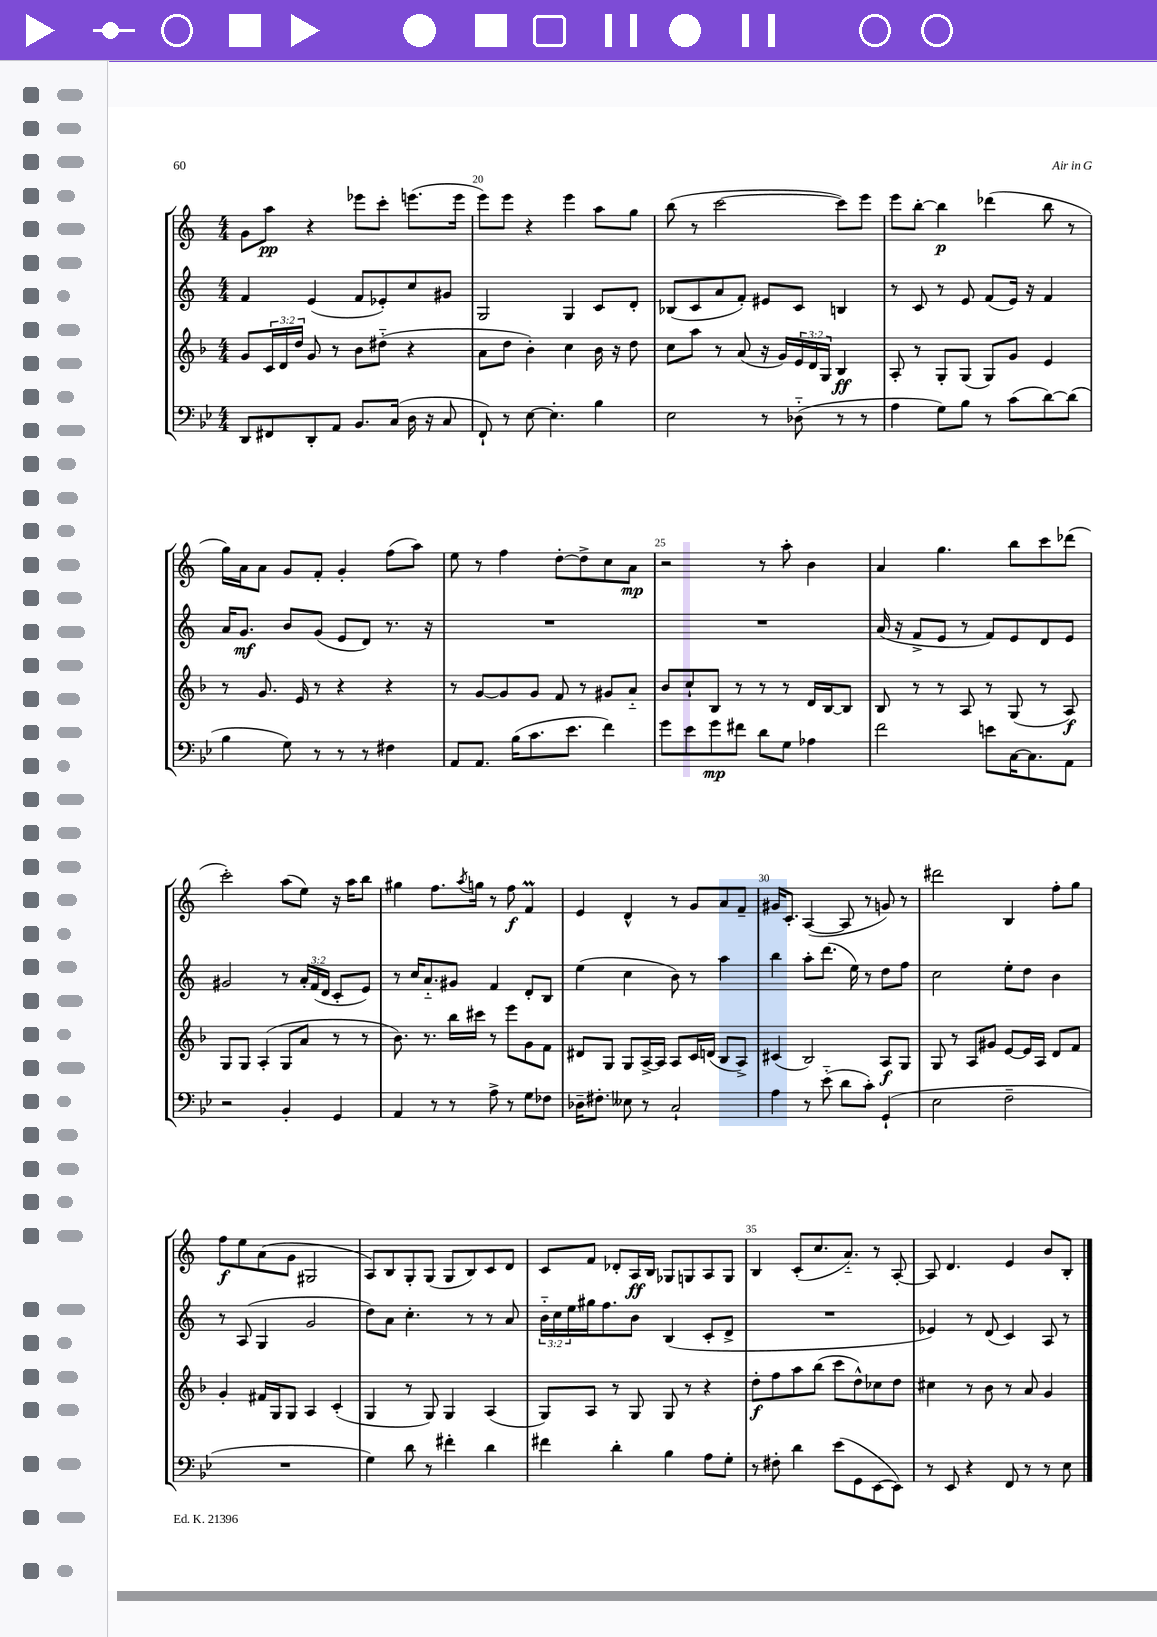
<<
\new StaffGroup <<
\new Staff = "s0" {
    \clef treble \key c \major \numericTimeSignature \time 4/4
    g'8 a''8\pp r4 ees'''8 c'''8-. e'''8.( e'''16 |
    e'''8) e'''8 r4 e'''4 a''8 g''8 |
    b''8( r8 c'''2~ c'''8) e'''8 |
    e'''8 b''8~-. b''4\p des'''4( b''8 r8 |
    g''16) a'16 a'8 g'8 f'8-. g'4-. f''8( a''8) |
    e''8 r8 f''4 d''8~-. d''8-> c''8 a'8\mp |
    r2 r8 a''8-. b'4 |
    a'4 g''4. b''8 c'''8 des'''8( |
    c'''2-.) a''8( e''8) r16 a''16 b''8 |
    gis''4 f''8. \acciaccatura { a''8 } g''16 r8 f''8\f f'4\prall |
    e'4 d'4-^ r8 g'8 a'8 f'8-- |
    gis'16 c'8.-. a4~( a8 r8 g'8) r8 |
    dis'''2 b4 f''8-. g''8 |
    f''8\f e''8 a'8( g'8 gis2 |
    a8) b8 g8-. g8( g8 b8) c'8 d'8 |
    c'8 f'8 des'8-. a16\ff b16 ges8 g8 a8 g8 |
    b4 c'8-.( c''8. a'8.-_) r8 a8~-. |
    a8 d'4. e'4 b'8 b8-. \bar "|." |
}
\new Staff = "s1" {
    \clef treble \key c \major \numericTimeSignature \time 4/4 \override Staff.TupletNumber.text = #tuplet-number::calc-fraction-text
    f'4 e'4( f'8 ees'8-.) c''8 gis'8 |
    g2 g4 c'8 d'8-. |
    bes8( c'8 a'8 f'8-.) eis'8 c'8 b4 |
    r8 c'8 r8 e'8 f'8( e'16) r16 f'4 |
    a'16 g'8.\mf b'8 g'8( e'8 d'8) r8. r16 |
    R1 |
    R1 |
    a'16( r16 f'8-> e'8 r8 f'8) e'8 d'8 e'8 |
    gis'2 r8 \tuplet 3/2 { a'16-. f'16( d'16 } c'8-. e'8) |
    r8 c''16 a'8.-_ gis'8 f'4 d'8-. b8 |
    e''4( c''4 b'8) r8 a''4 |
    b''4 a''8-. d'''8.( e''16) r8 d''8 f''8 |
    c''2 e''8-. d''8 b'4 |
    r8 a8( g4 g'2 |
    d''8) a'8 c''4.-. r8 r8 a'8 |
    \tuplet 3/2 { b'16-_ c''16 e''16 } gis''16 f''8. b'8 b4( c'8-. d'8-> |
    R1 |
    ees'4) r8 d'8( c'4) a8 r8 \bar "|." |
}
\new Staff = "s2" {
    \clef treble \key f \major \numericTimeSignature \time 4/4 \override Staff.TupletNumber.text = #tuplet-number::calc-fraction-text
    g'8 \tuplet 3/2 { c'16 d'16 d''16 } g'8 r8 bes'8 dis''8-_( r4 |
    a'8 d''8 bes'4-.) c''4 bes'16 r16 d''8 |
    c''8 a''8 r8 a'8( r16 g'16) \tuplet 3/2 { e'16 d'16 g16 } bes4\ff |
    a8-. r8 g8-. g8( g8) g'8 e'4 |
    r8 g'8. e'16 r8 r4 r4 |
    r8 g'8~ g'8 g'8 f'8 r8 gis'8 a'8-_ |
    bes'8 c''8-! bes8 r8 r8 r8 d'16 bes16~ bes8 |
    bes8 r8 r8 a8 r8 g8( r8 a8\f) |
    g8 g8 a4-.( g8 a'8 r8 r8 |
    bes'8.) r8. bes''16 cis'''16 r8 e'''8 g'8 f'8 |
    dis'8 g8 g8 a16~-> a16 a8 c'16 d'16( bes8 a8->) |
    cis'4( bes2) a8\f g8 |
    g8 r8 a8 gis'8 e'8~ e'16 a16 d'8 f'8 |
    g'4-. fis'16 g16 g8 a4 c'4-.( |
    g4 r8 g8) g4 a4( |
    g8) a8 r8 g8 g8 r8 r4 |
    d''8-.\f f''8 a''8 bes''8( c'''8 d''8-^) ces''8 d''8 |
    cis''4 r8 bes'8 r8 a'8 g'4 \bar "|." |
}
\new Staff = "s3" {
    \clef bass \key bes \major \numericTimeSignature \time 4/4
    d,8 fis,8 d,8-. a,8 bes,8. c16( d16 r16 c8 |
    f,8-!) r8 ees8~ ees4.-. bes4 |
    ees2 r8 des8-_( r8 r8 |
    a4 g8) bes8 r8 c'8( d'8~) d'8( |
    bes4 g8) r8 r8 r8 fis4 |
    a,8 a,8. bes16( c'8. ees'8. f'4) |
    g'8 ees'8 g'8\mp fis'8 d'8 g8 aes4 |
    f'2 e'8 c16~ c8. a,8 |
    r2 bes,4-. g,4 |
    a,4 r8 r8 a8-> r8 g8 fes8 |
    des16-- fis8.-. eeses8 r8 c2-! |
    a4 r8 ees'8-_( d'8 c'8-.) g,4-!( |
    ees2 f2-- |
    R1 |
    g4) d'8 r8 fis'4-. d'4 |
    fis'4 d'4-. bes4 a8 g8-. |
    r8 fis8-. d'4 ees'8( g,8 ees,8~ ees,8) |
    r8 ees,8 r4 f,8 r8 r8 ees8 \bar "|." |
}
>>
>>
\layout { \context { \Score currentBarNumber = #19 \override BarNumber.break-visibility = ##(#f #t #t) barNumberVisibility = #(every-nth-bar-number-visible 5) } }
